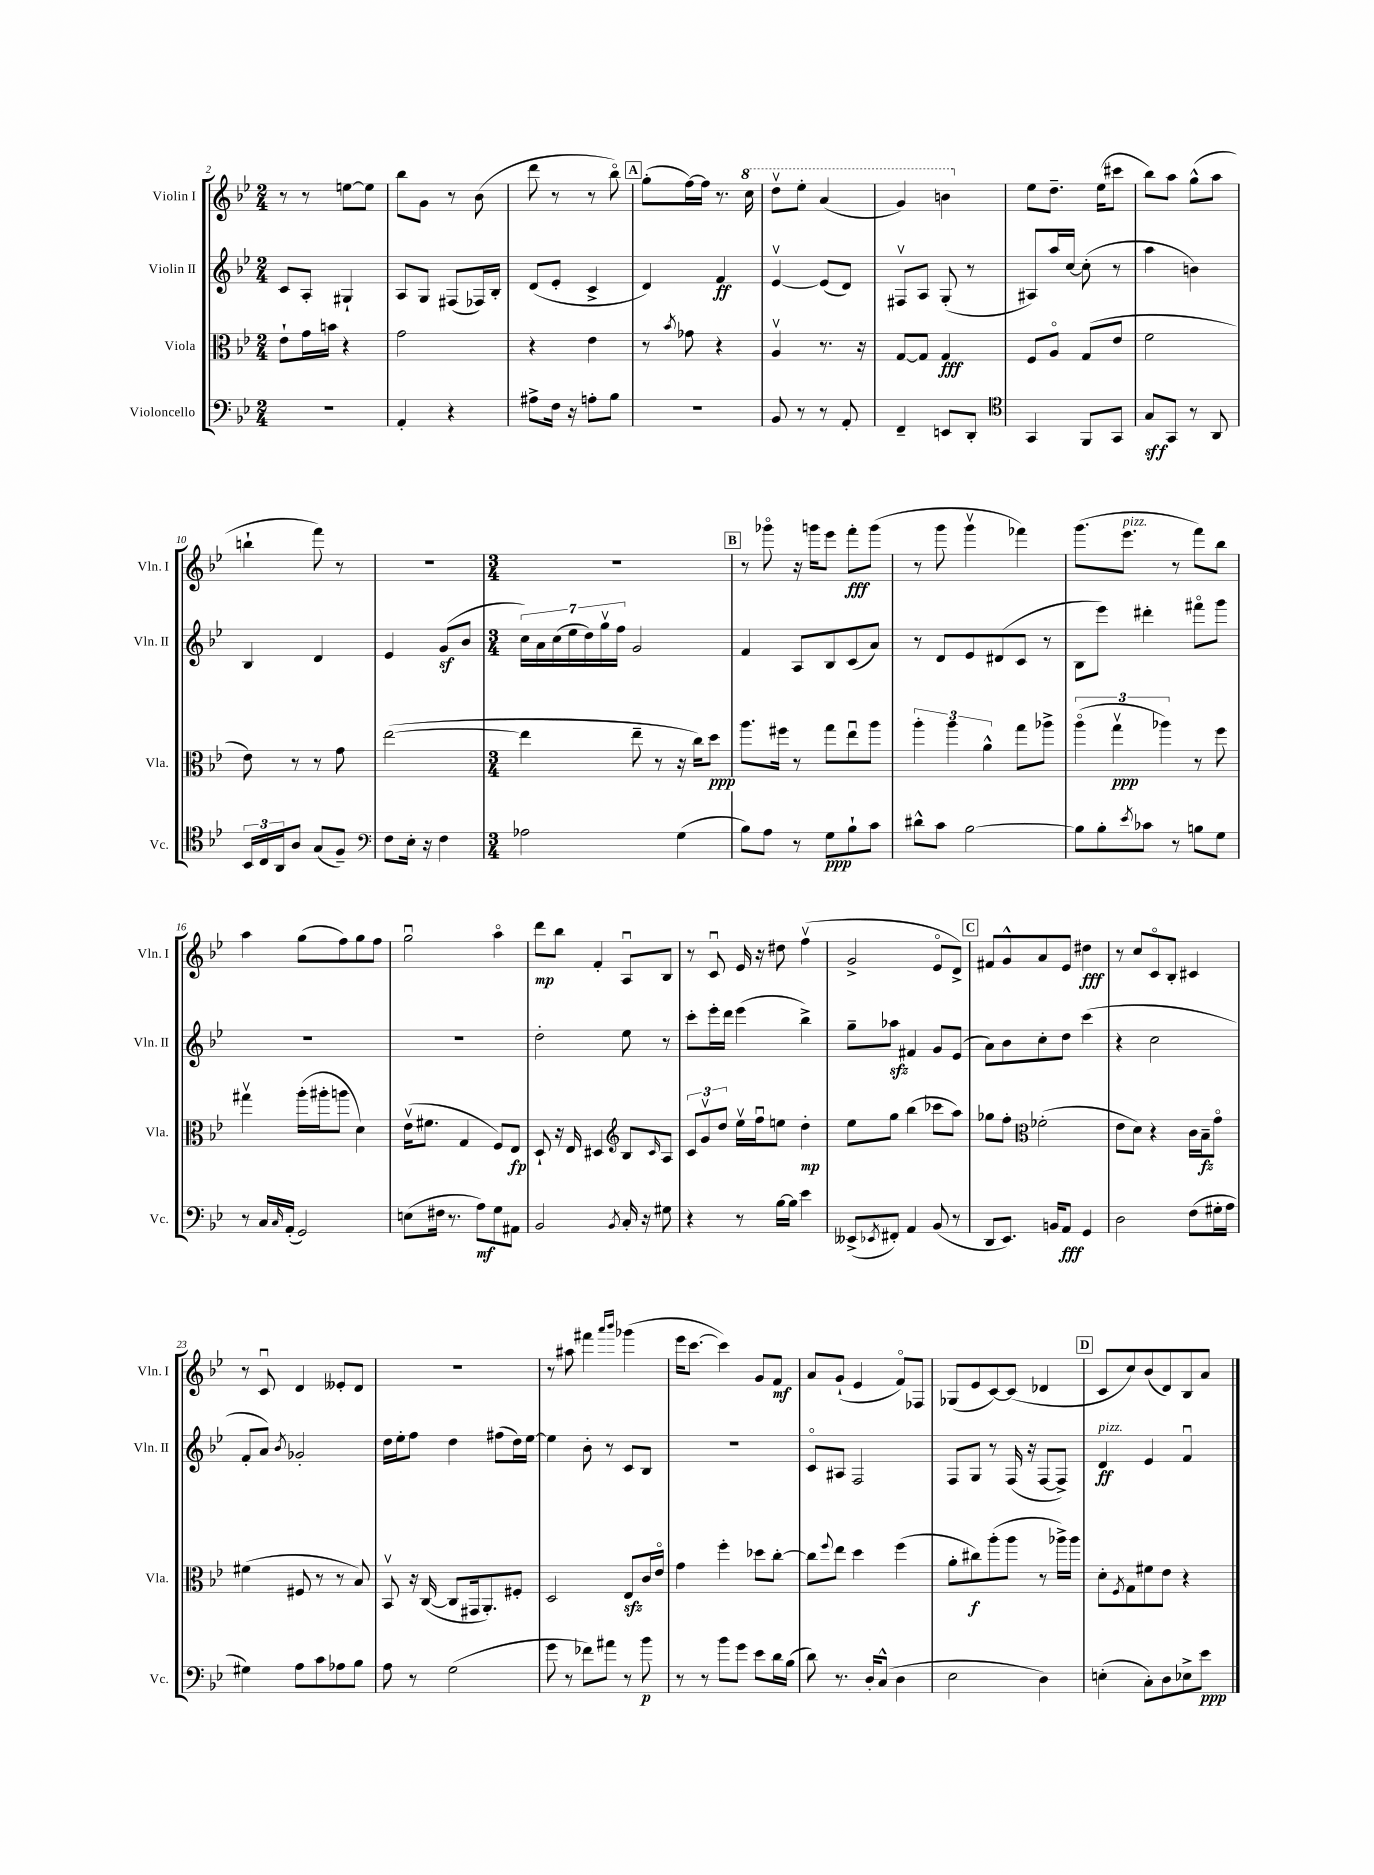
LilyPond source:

<<
\new StaffGroup <<
\new Staff = "s0" \with { instrumentName = "Violin I" shortInstrumentName = "Vln. I" } {
    \clef treble \key bes \major \numericTimeSignature \time 2/4
    r8 r8 e''8~ e''8 |
    bes''8 g'8 r8 bes'8( |
    d'''8 r8 r8 bes''8\flageolet) |
    \mark \markup { \box "A" } g''8-.( f''16~) f''16 r8. \ottava #1 c'''16 |
    d'''8\upbow ees'''8-. a''4( |
    g''4) b''4 \ottava #0 |
    ees''8 d''8.-- ees''16( cis'''8 |
    bes''8) a''8 g''8-^( a''8 |
    b''4-! f'''8) r8 |
    R2 |
    \numericTimeSignature \time 3/4 R2. |
    \mark \markup { \box "B" } r8 ges'''8\flageolet r16 g'''16 ees'''8 f'''8-.\fff g'''8( |
    r8 g'''8 g'''4\upbow fes'''4) |
    g'''8.( ees'''8.^\markup { \italic "pizz." } r8 f'''8) bes''8 |
    a''4 g''8( f''8) g''8 f''8 |
    g''2\downbow a''4\flageolet |
    d'''8\mp bes''8 f'4-. a8\downbow bes8 |
    r8 c'8\downbow ees'16 r16 dis''8 f''4\upbow( |
    g'2-> ees'8\flageolet d'8->) |
    \mark \markup { \box "C" } fis'8 g'8-^ a'8 ees'8 dis''4\fff |
    r8 c''8 c'8\flageolet bes8-. cis'4 |
    r8 c'8\downbow d'4 eeses'8-. d'8 |
    R2. |
    r8 ais''8 fis'''4 \grace { a'''16 bes'''16 } ges'''4( |
    ees'''16 c'''8.~ c'''4) g'8 f'8\mf |
    a'8 g'8-!( ees'4 f'8\flageolet) fes8 |
    ges8( ees'8 c'8~) c'8( des'4 |
    \mark \markup { \box "D" } c'8 c''8) bes'8( d'8) bes8 a'8 \bar "|." |
}
\new Staff = "s1" \with { instrumentName = "Violin II" shortInstrumentName = "Vln. II" } {
    \clef treble \key bes \major \numericTimeSignature \time 2/4
    c'8 a8-. gis4-! |
    a8 g8 fis8( fes16) bes16-. |
    d'8( ees'8-. c'4-> |
    \mark \markup { \box "A" } d'4) f'4\ff |
    ees'4~\upbow ees'8( d'8) |
    fis8\upbow a8 g8-.( r8 |
    ais8) a''16 c''16~ c''8-.( r8 |
    a''4 b'4) |
    bes4 d'4 |
    ees'4 g'8\sf( bes'8 |
    \numericTimeSignature \time 3/4 \tuplet 7/4 { c''16) a'16 c''16( ees''16 d''16) g''16\upbow f''16 } g'2 |
    \mark \markup { \box "B" } f'4 a8 bes8 c'8( a'8) |
    r8 d'8 ees'8 dis'8( c'8 r8 |
    bes8 ees'''8) dis'''4-. fis'''8\flageolet g'''8 |
    R2. |
    R2. |
    d''2-. ees''8 r8 |
    c'''8-. ees'''16-. d'''16 ees'''4( bes''4->) |
    g''8-- aes''8\sfz fis'4 g'8 ees'8( |
    \mark \markup { \box "C" } a'8) bes'8 c''8-. d''8 c'''4( |
    r4 c''2 |
    f'8-. a'8) \acciaccatura { bes'8 } ges'2-. |
    d''16 ees''16-. f''8 d''4 fis''8( d''16) ees''16~ |
    ees''4 bes'8-. r8 c'8 bes8 |
    R2. |
    c'8\flageolet ais8 f2 |
    f8 g8 r8 f16( r16 f8~ f8->) |
    \mark \markup { \box "D" } d'4\ff^\markup { \italic "pizz." } ees'4 f'4\downbow \bar "|." |
}
\new Staff = "s2" \with { instrumentName = "Viola" shortInstrumentName = "Vla." } {
    \clef alto \key bes \major \numericTimeSignature \time 2/4
    ees'8-! g'16 b'16 r4 |
    g'2 |
    r4 ees'4 |
    \mark \markup { \box "A" } r8 \acciaccatura { bes'8 } ges'8 r4 |
    a4\upbow r8. r16 |
    g8~ g8 g4\fff |
    f8 a8\flageolet g8( ees'8 |
    f'2 |
    ees'8) r8 r8 g'8 |
    ees''2~( |
    \numericTimeSignature \time 3/4 ees''4 ees''8-- r8 r16 c''16) d''8\ppp |
    \mark \markup { \box "B" } a''8. fis''16 r8 g''8 ees''8\downbow a''8 |
    \tuplet 3/2 { a''4-. a''4 a'4-^ } g''8 aes''8-> |
    \tuplet 3/2 { a''4\flageolet( g''4\upbow\ppp aes''4) } r8 f''8 |
    gis''4\upbow a''16-.( ais''16-. a''8 d'4) |
    ees'16\upbow( fis'8. g4 f8) ees8\fp |
    d8-! r16 ees16 dis4 \clef treble bes8 \grace { c'16 } a8 |
    \tuplet 3/2 { c'8 g'8\upbow d''8 } ees''16\upbow f''16\downbow e''8 d''4-.\mp |
    ees''8 g''8 bes''4( ces'''8 a''8) |
    \mark \markup { \box "C" } ges''8 f''8-. \clef alto fes'2-.( |
    ees'8 d'8) r4 c'16 bes16--\fz g'8\flageolet |
    fis'4( fis8 r8 r8 bes8) |
    bes,8\upbow r16 c16~( c8 gis,16 a,8.-.) fis8-. |
    d2 ees8\sfz c'16 ees'16\flageolet |
    g'4 f''4-. des''8 c''8~-. |
    c''8 \appoggiatura { f''8 } ees''8 d''4 f''4( |
    a'8-. cis''8\f) a''8-.( a''8 r8 aes''16->) aes''16 |
    \mark \markup { \box "D" } d'8-. \acciaccatura { f8 } g8 fis'8 ees'8 r4 \bar "|." |
}
\new Staff = "s3" \with { instrumentName = "Violoncello" shortInstrumentName = "Vc." } {
    \clef bass \key bes \major \numericTimeSignature \time 2/4
    r2 |
    a,4-. r4 |
    ais8-> f16 r16 a8-. bes8 |
    \mark \markup { \box "A" } R2 |
    bes,8 r8 r8 a,8-. |
    f,4-- e,8 d,8-. |
    \clef tenor g,4 f,8 g,8 |
    g8\sff g,8 r8 a,8 |
    \tuplet 3/2 { bes,16 c16 a,16 } a8 g8( f8--) |
    \clef bass f8 ees16-. r16 f4 |
    \numericTimeSignature \time 3/4 aes2 g4( |
    \mark \markup { \box "B" } bes8) a8 r8 g8\ppp bes8-! c'8 |
    dis'8-^ c'8 bes2~ |
    bes8 bes8-. \acciaccatura { ees'8 } ces'8 r8 b8 g8 |
    r8 c16 \grace { c16 } a,16-.( g,2) |
    e8( fis16 r8. a8\mf) g8 ais,8 |
    bes,2 \acciaccatura { bes,8 } c16-. r16 gis8 |
    r4 r8 bes16~ bes16 ees'4 |
    eeses,8->( \acciaccatura { ees,8 } fis,8-.) a,4 bes,8( r8 |
    \mark \markup { \box "C" } d,8 ees,8.) b,16 a,8\fff g,4 |
    d2 f8( gis16-. a16 |
    gis4) a8 c'8 aes8 bes8 |
    a8 r8 g2( |
    g'8 r8 fes'8) ais'8 r8 bes'8\p |
    r8 r8 bes'8 g'8 ees'8 d'16 bes16( |
    d'8) r8. d16-. c8-^( d4 |
    ees2 d4) |
    \mark \markup { \box "D" } e4-.( c8-.) d8 ees8-> ees'8\ppp \bar "|." |
}
>>
>>
\layout { \context { \Score currentBarNumber = #2 } }
